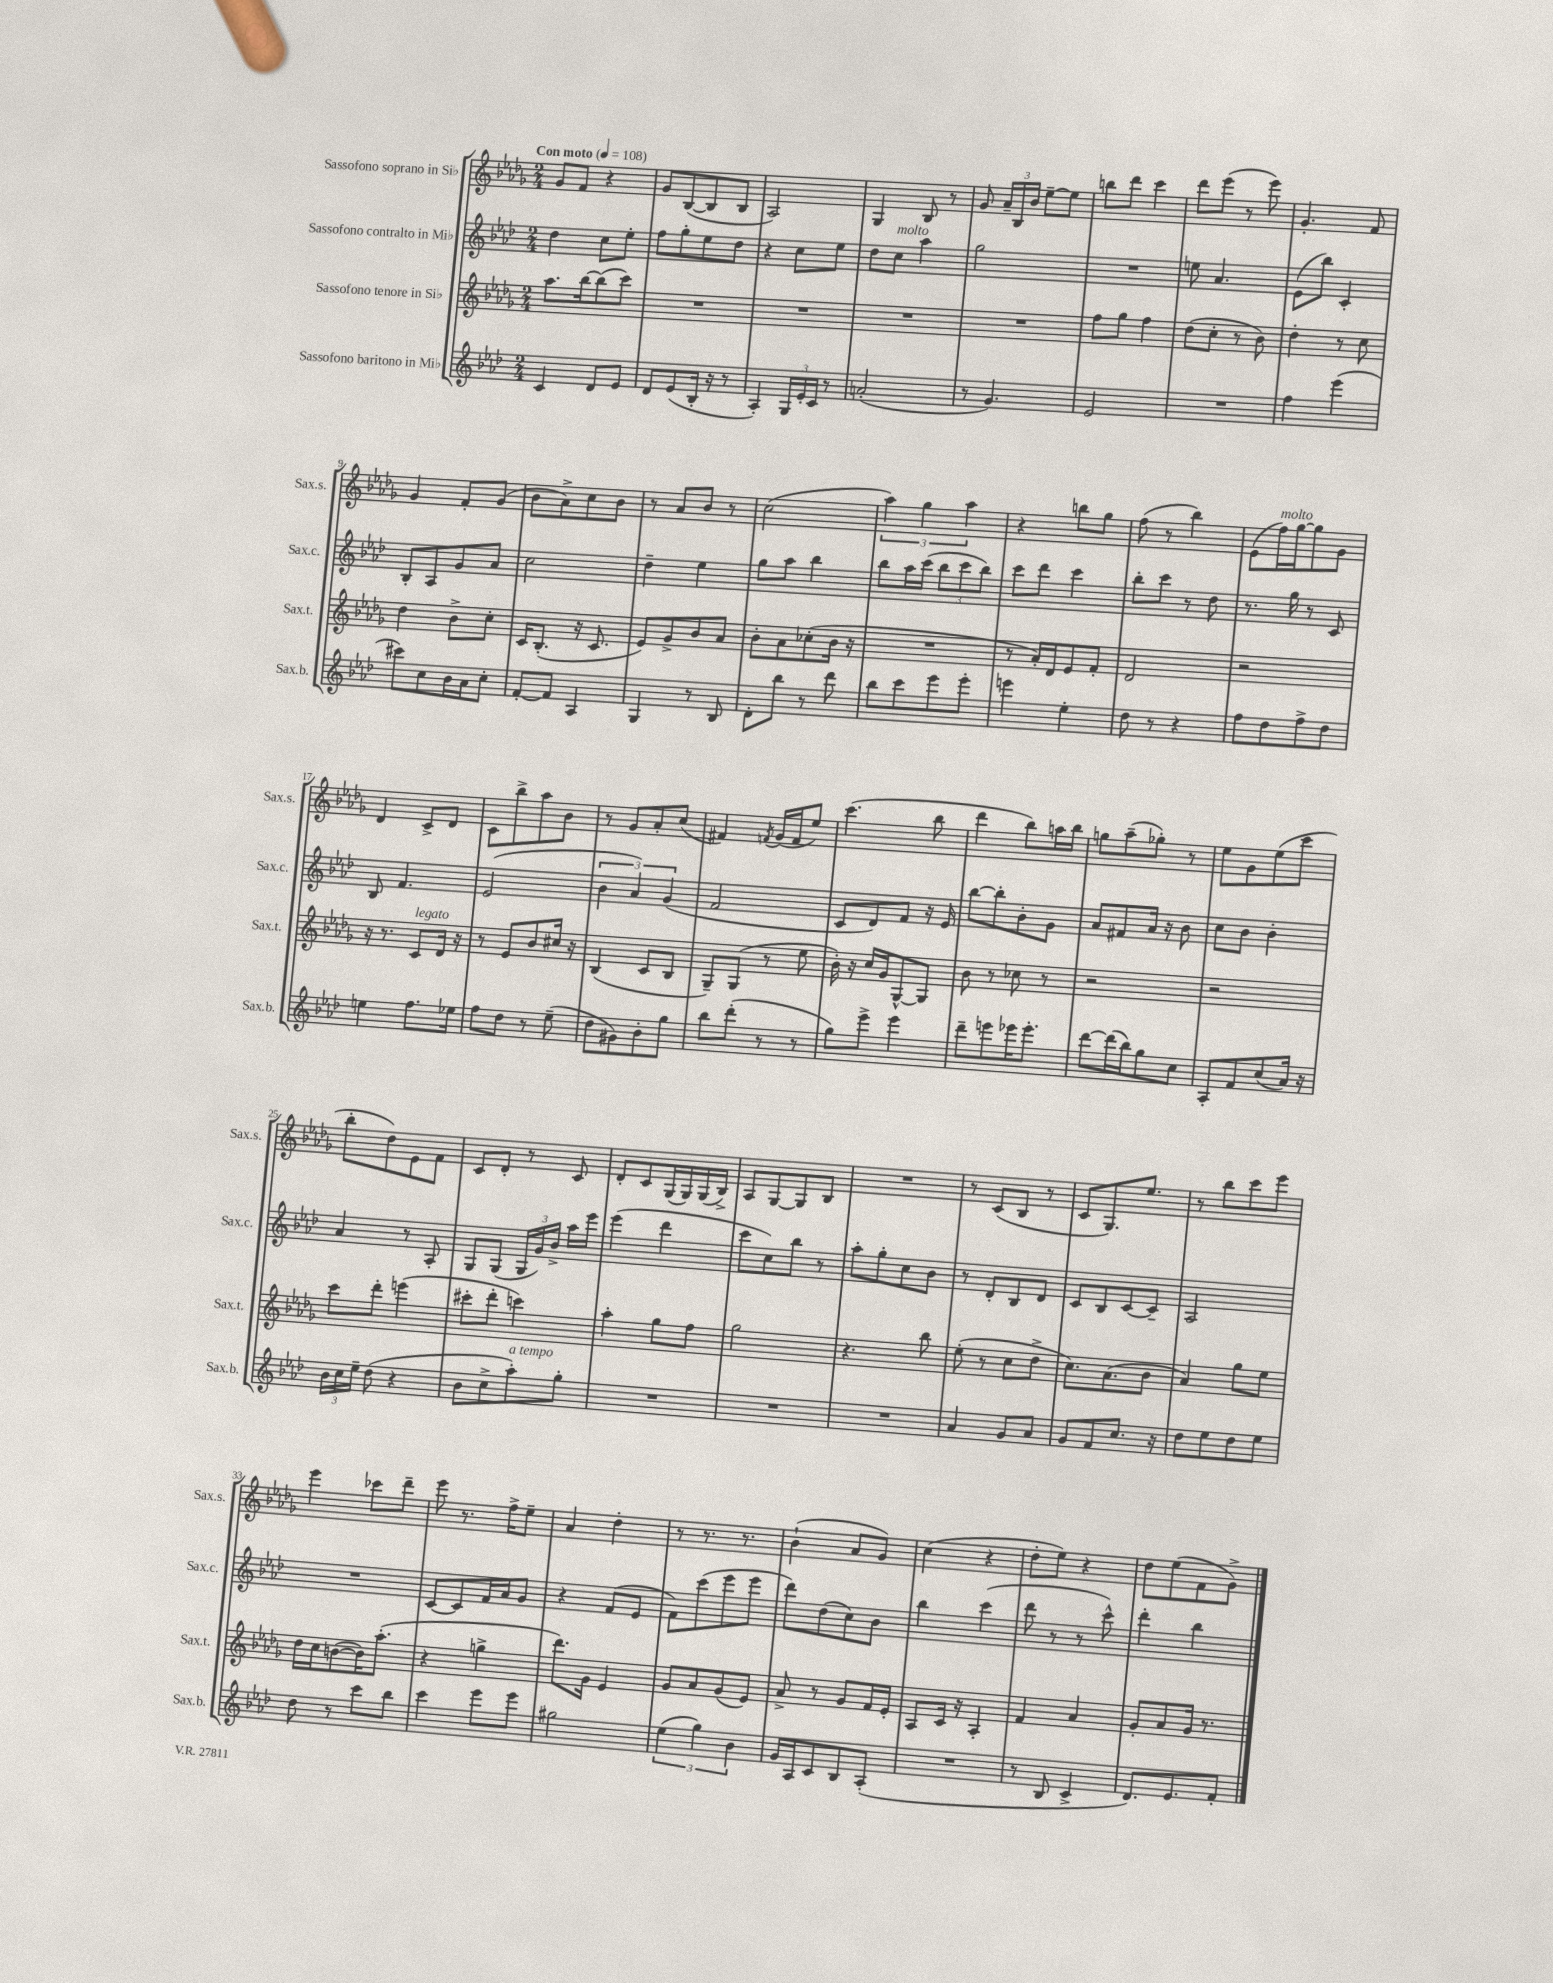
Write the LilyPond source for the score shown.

<<
\new StaffGroup <<
\new Staff = "s0" \with { instrumentName = "Sassofono soprano in Sib" shortInstrumentName = "Sax.s." } {
    \clef treble \key des \major \numericTimeSignature \time 2/4 \tempo "Con moto" 4 = 108
    \autoBeamOff ges'8[ f'8] r4 |
    ges'8[ bes8~( bes8 bes8] |
    aes2) |
    ges4 bes8 r8 |
    ges'8 \tuplet 3/2 { aes'16[-- bes16 bes'16] } ees''8[~-- ees''8] |
    b''8[ des'''8] c'''4 |
    des'''8[ ees'''8]( r8 ees'''8) |
    ges'4.-. f'8 |
    ges'4 f'8[-. ges'8]( |
    bes'8[ aes'8->) c''8 bes'8] |
    r8 aes'8[ bes'8] r8 |
    c''2( |
    \tuplet 3/2 { aes''4) ges''4 aes''4 } |
    r4 b''8[ ges''8] |
    f''8( r8 bes''4) |
    ees'8[( f''16^\markup { \italic "molto" }) ges''16~ ges''8 ges'8] |
    des'4 c'8[-> des'8] |
    c'8[ bes''8-> aes''8 bes'8] |
    r8 ges'8[ aes'8-. c''8]( |
    fis'4) \acciaccatura { f'8 } ges'16[( f'16 ees''8]) |
    c'''4.( bes''8 |
    des'''4 bes''8[) a''16 bes''16] |
    g''8[ aes''8--( ges''8]-.) r8 |
    ees''8[ ges'8 ees''8( c'''8] |
    bes''8[-. des''8) ees'8 f'8] |
    c'8[ des'8]-. r8 c'8 |
    des'8[-. c'8 ges16( ges16) ges16( bes16]->) |
    aes8[ ges8~ ges8 bes8] |
    R2 |
    r8 c'8[( bes8] r8 |
    c'8[ ges8.) ees''8.] |
    r8 bes''8[ c'''8 ees'''8] |
    ees'''4 ces'''8[ des'''8]-- |
    ees'''8 r8. f''16[-> ees''8]-- |
    aes'4 des''4-. |
    r8 r8. r8. |
    bes'4-!( aes'8[ ges'8]) |
    c''4( r4 |
    des''8[-. ees''8]) r4 |
    des''8[ ees''8( f'8 ges'8]->) \bar "|." |
}
\new Staff = "s1" \with { instrumentName = "Sassofono contralto in Mib" shortInstrumentName = "Sax.c." } {
    \clef treble \key aes \major \numericTimeSignature \time 2/4
    \autoBeamOff des''4 c''8[ ees''8]-. |
    f''8[ g''8-. ees''8 des''8] |
    r4 c''8[ ees''8] |
    des''8[ c''8]^\markup { \italic "molto" } aes''4 |
    g''2 |
    R2 |
    e''8 aes'4. |
    ees'8[( bes''8]) c'4-. |
    bes8[-. aes8 g'8 aes'8] |
    c''2 |
    des''4-- ees''4 |
    g''8[ aes''8] bes''4 |
    bes''8[ aes''16 c'''16]( \tuplet 3/2 { bes''8[ c'''8 bes''8]) } |
    c'''8[ des'''8] c'''4 |
    bes''8[-. c'''8] r8 des''8 |
    r8. g''16 r8 c'8 |
    bes8 f'4. |
    ees'2( |
    \tuplet 3/2 { bes'4 aes'4) g'4( } |
    f'2 |
    c'8[ des'8) f'8] r16 ees'16 |
    bes''8[~ bes''8-. bes'8-. g'8] |
    aes'8[ fis'8 aes'16] r16 bes'8 |
    c''8[ bes'8] bes'4-. |
    aes'4 r8 aes8-. |
    g8[ g8]( \tuplet 3/2 { g16[ g'16) bes'16]-> } aes''16[ ees'''16] |
    ees'''4( des'''4 |
    c'''8[ c''8) bes''8] r8 |
    aes''8[-. g''8-. c''8 bes'8] |
    r8 des'8[-. bes8 des'8] |
    c'8[ bes8 c'8~ c'8]-- |
    aes2 |
    R2 |
    c'8[~ c'8 f'16 aes'16 g'8] |
    r4 f'8[( ees'8] |
    f'8[) c'''8( ees'''8 ees'''8] |
    des'''8[) des''8( c''8) bes'8] |
    bes''4 c'''4( |
    des'''8 r8 r8 c'''8-^) |
    des'''4-. bes''4 \bar "|." |
}
\new Staff = "s2" \with { instrumentName = "Sassofono tenore in Sib" shortInstrumentName = "Sax.t." } {
    \clef treble \key des \major \numericTimeSignature \time 2/4
    \autoBeamOff aes''8.[ bes''16~ bes''8( c'''8]) |
    R2 |
    R2 |
    R2 |
    R2 |
    f''8[ ges''8] f''4 |
    des''8[( c''8]-. r8 bes'8) |
    des''4-. r8 c''8 |
    des''4 bes'8[-> c''8]-. |
    c'16[ bes8.]-.( r16 c'8. |
    ees'8[) ges'8-> bes'8 aes'8] |
    bes'8[-. aes'8 ces''8-.( bes'16] r16 |
    R2 |
    r8 aes'16[-.) des'16 ees'8 f'8]-. |
    des'2 |
    r2 |
    r16 r8. c'8[^\markup { \italic "legato" } des'16] r16 |
    r8 ees'8[ bes'8 cis''16] r16 |
    bes4( c'8[ bes8] |
    ges8[--) ges8]( r8 ees''8 |
    bes'16-.) r16 c''16[ ges'16 ges8~-^ ges8] |
    bes'8 r8 ces''8 r8 |
    r2 |
    r2 |
    c'''8[ des'''8]-. e'''4( |
    cis'''8[-. des'''8]-. c'''4) |
    aes''4-. ges''8[ f''8] |
    ges''2 |
    r4. bes''8 |
    ees''8-.( r8 c''8[ des''8]-> |
    c''8.[) aes'8.( bes'8] |
    aes'4) ges''8[ ees''8] |
    des''16[ c''16 b'8~( b'16) aes''8.]-.( |
    r4 g''4-> |
    des'''8.[) ges'16] ees'4 |
    ges'8[ aes'8 ges'8( ees'8]) |
    aes'8-> r8 ges'8[ f'16 ees'16]-. |
    aes8[ c'16] r16 aes4-. |
    f'4 aes'4 |
    ges'8[-. aes'8 ges'16] r8. \bar "|." |
}
\new Staff = "s3" \with { instrumentName = "Sassofono baritono in Mib" shortInstrumentName = "Sax.b." } {
    \clef treble \key aes \major \numericTimeSignature \time 2/4
    \autoBeamOff c'4 des'8[ ees'8] |
    des'8[ ees'8( bes16]-. r16 r8 |
    aes4-.) \tuplet 3/2 { g16[ ees'16-. c'16] } r8 |
    a'2-.( |
    r8 g'4.) |
    ees'2 |
    R2 |
    f''4 ees'''4( |
    cis'''8[) c''8 bes'16 aes'16 c''8]-. |
    f'8[~-. f'8] aes4 |
    g4 r8 bes8 |
    des'8[-. bes''8] r8 des'''8 |
    bes''8[ c'''8 ees'''8 ees'''8]-. |
    e'''4 ees''4-. |
    des''8 r8 r4 |
    f''8[ des''8 f''8-> des''8] |
    e''4 f''8.[ ees''16] |
    f''8[ des''8] r8 ees''8--( |
    des''8[ gis'8) bes'8-. g''8] |
    bes''8[ des'''8]-.( r8 r8 |
    g''8[) ees'''8]-> ees'''4 |
    des'''8[-- e'''8 ees'''16 ees'''8.]-. |
    des'''8[~ des'''16( bes''16) g''8 c''8] |
    aes8[-. f'8 c''8( aes'16]) r16 |
    \tuplet 3/2 { bes'16[ c''16 ees''16]-- } des''8( r4 |
    bes'8[ c''8-> aes''8-.^\markup { \italic "a tempo" }) g''8]-. |
    R2 |
    R2 |
    R2 |
    aes'4 g'8[ aes'8] |
    g'8[ f'8 c''8.] r16 |
    des''8[ ees''8 des''8 ees''8] |
    des''8 r8 c'''8[ bes''8] |
    c'''4 ees'''8[ ees'''8] |
    gis''2 |
    \tuplet 3/2 { ees''4( g''4) bes'4 } |
    g'16[ aes16 c'8 bes8 aes8]-.( |
    R2 |
    r8 bes8 c'4-> |
    des'8.[) ees'8. f'8]-. \bar "|." |
}
>>
>>
